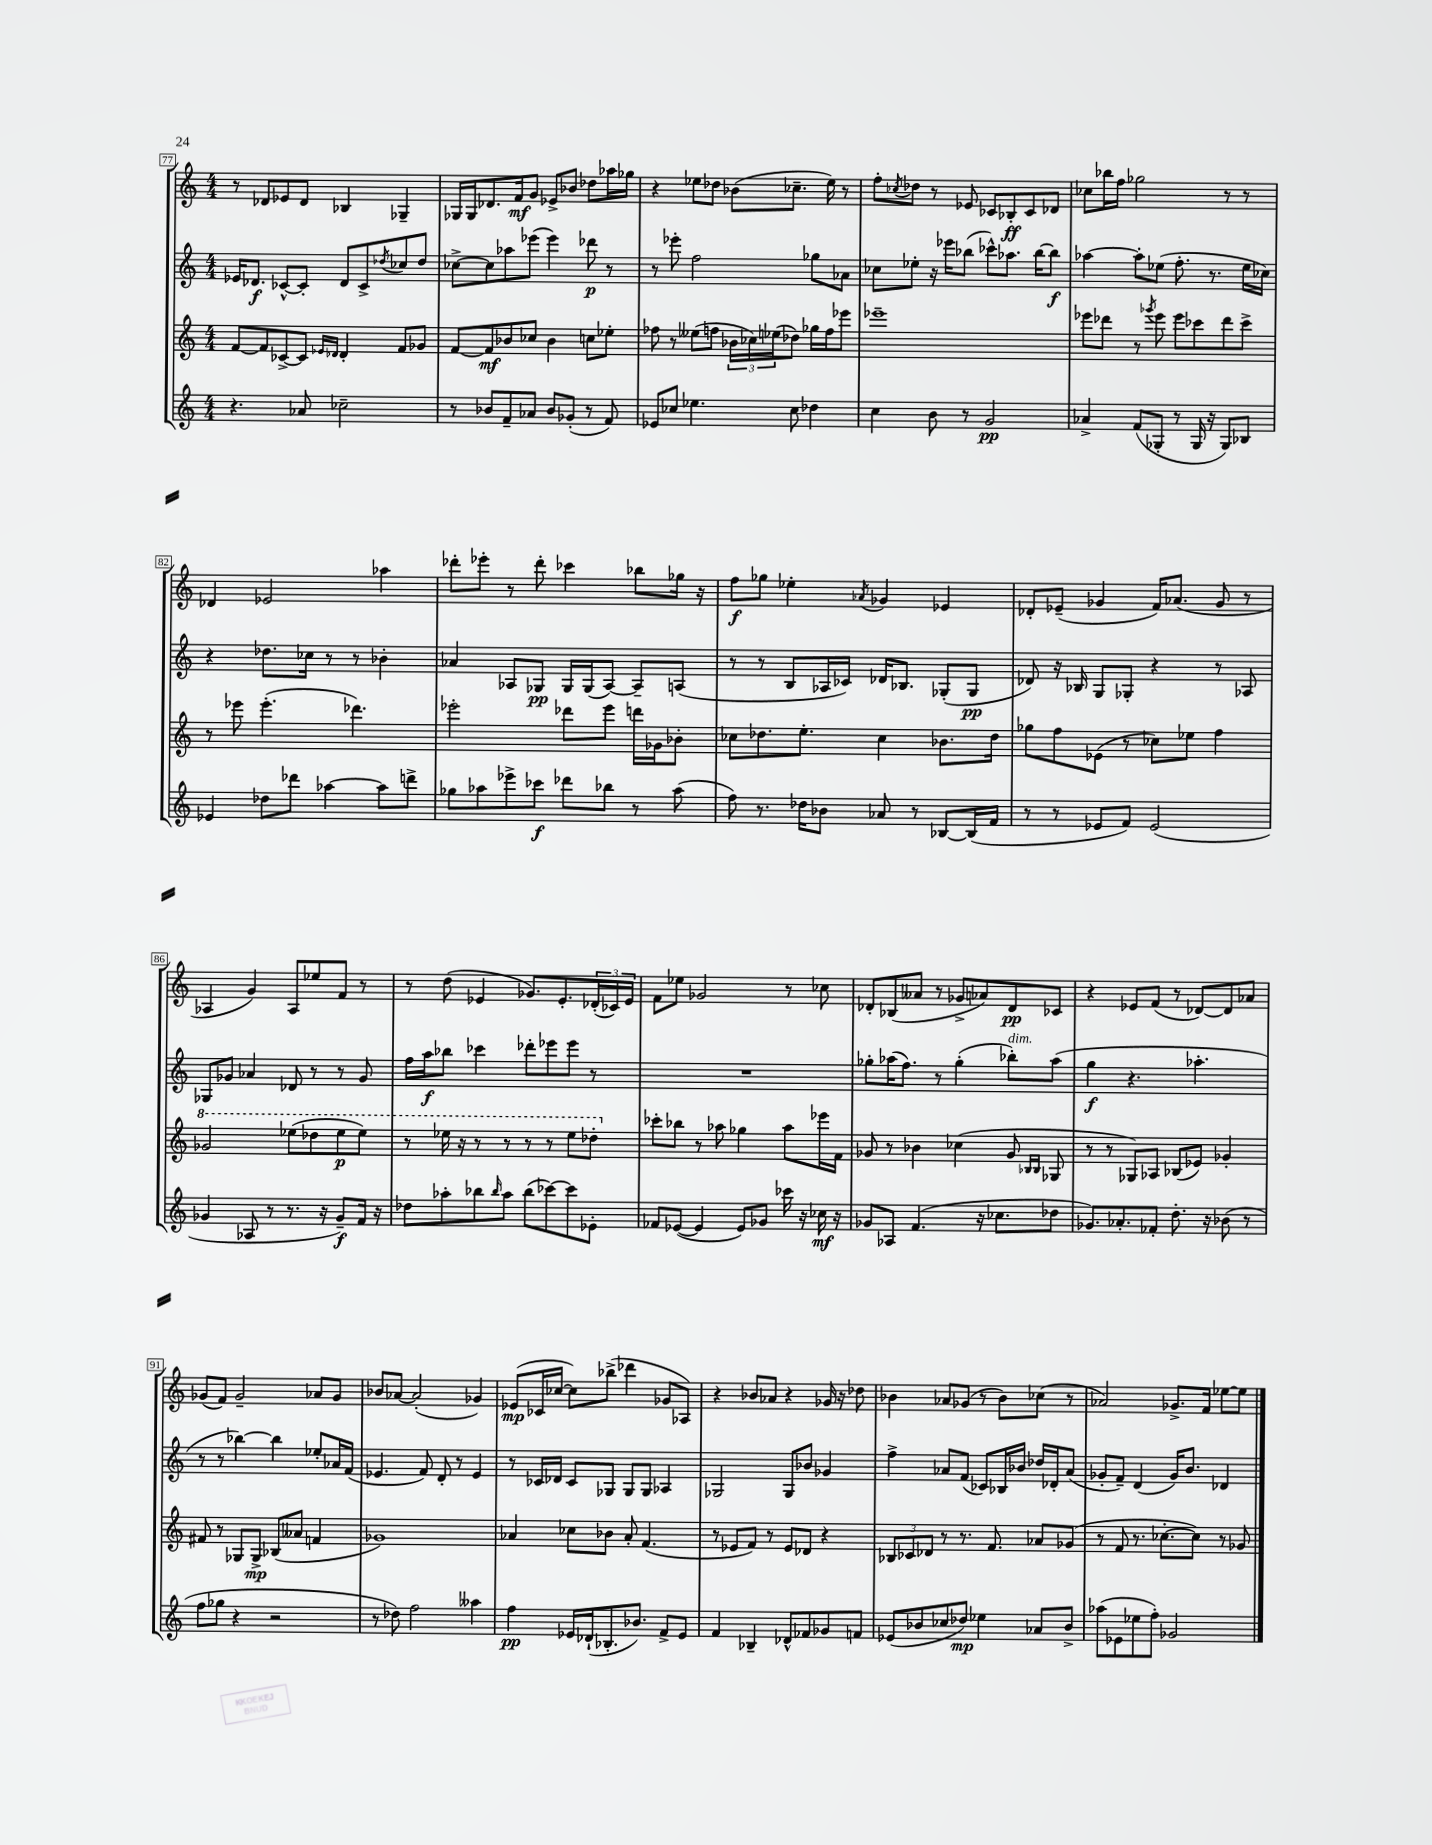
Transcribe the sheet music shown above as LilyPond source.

<<
\new StaffGroup <<
\new Staff = "s0" {
    \clef treble \key c \major \numericTimeSignature \time 4/4
    r8 des'8 ees'8 des'8 bes4 ges4-- |
    ges16 ges16 des'8. f'16\mf g'8 ees'8-> bes'8 des''8 aes''16 ges''16 |
    r4 ees''8 des''8 bes'8( ces''8.-- ees''16) r8 |
    f''8-. \acciaccatura { ces''8 } des''8 r8 ees'8 ces'8 bes8-.\ff ces'8 des'8 |
    ces''8 bes''16 f''16 ges''2 r8 r8 |
    des'4 ees'2 aes''4 |
    des'''8-. ees'''8-. r8 des'''8-. ces'''4 bes''8 ges''16 r16 |
    f''8\f ges''8 ees''4-. \acciaccatura { aes'8 } ges'4 ees'4 |
    des'8-. ees'8--( ges'4 f'16) aes'8.( ges'8 r8 |
    aes4 g'4) aes8 ees''8 f'8 r8 |
    r8 d''8( ees'4 ges'8.) ees'8.-. \tuplet 3/2 { des'16-.( ces'16) ees'16 } |
    f'8 ees''8 ges'2 r8 ces''8 |
    des'8-. bes8( aeses'8 r8 ges'8-> aes'8) des'8\pp ces'8 |
    r4 ees'8 f'8( r8 des'8~) des'8 aes'8 |
    ges'8( f'8) ges'2-- aes'8 ges'8 |
    bes'8 aes'8~ aes'2-.( ges'4) |
    ees'8\mp( ces'16 ces''16~ ces''8) bes''8->( des'''4 ges'8 aes8) |
    r4 bes'8 aes'8 r4 ges'16 r16 des''8 |
    bes'4 aes'8 ges'8( r8 bes'8) ces''8( r8 |
    aes'2) ges'8.-> f'16 ees''8~ ees''8 \bar "|." |
}
\new Staff = "s1" {
    \clef treble \key c \major \numericTimeSignature \time 4/4
    ees'16 des'8.\f ces'8~-^ ces'8-. des'8 ces'8-> \acciaccatura { des''8 } ces''8 des''8 |
    ces''8~-> ces''8 aes''8 ees'''8( ees'''4) des'''8\p r8 |
    r8 ees'''8-. f''2 ges''8 aes'8 |
    ces''8 ees''8-. r16 ees'''16 bes''8( ces'''8-^) aes''8. bes''16~ bes''8\f |
    aes''4~ aes''8-. ees''8( f''8.-. r8. ees''16 ces''16) |
    r4 des''8. ces''16 r8 r8 bes'4-. |
    aes'4 aes8 ges8\pp ges16 ges16( aes8~) aes8-- a8( |
    r8 r8 b8 aes16 ces'16) des'16 bes8. ges8-.( ges8\pp |
    des'8) r16 bes16 g8 ges8-. r4 r8 aes8 |
    ges8 ges'8 aes'4 des'8 r8 r8 ges'8 |
    f''16 a''16\f bes''8 ces'''4 des'''8-. ees'''8 ees'''8 r8 |
    R1 |
    ges''8-. aes''16( f''8.) r8 ges''4-.( bes''8-.^\markup { \italic "dim." }) aes''8( |
    g''4\f r4. aes''4.-. |
    r8 r8 bes''4~) bes''4 ees''8-. aes'16 f'16( |
    ees'4. f'8) d'8-. r8 ees'4 |
    r8 ces'16 des'16 ces'8 ges8 ges8 ges8 aes4 |
    ges2 ges8 bes'8 ges'4 |
    f''4-> aes'8 f'8( ces'8) bes16 bes'16 des''16 des'16-. aes'8( |
    ges'8-. f'8--) d'4( ges'16) b'8. des'4 \bar "|." |
}
\new Staff = "s2" {
    \clef treble \key c \major \numericTimeSignature \time 4/4
    f'8~ f'8 ces'8~-> ces'8 \grace { ees'16 des'16 } des'4-. f'8 ges'8 |
    f'8~ f'8\mf bes'8 ces''8 bes'4 c''8 ees''8-. |
    fes''8 r8 eeses''8( f''8 \tuplet 3/2 { bes'16 ces''16) ees''16( } des''8) ges''16 f''16 ees'''8 |
    ees'''1-- |
    ees'''8 des'''8 r8 \acciaccatura { ges'''8 } ees'''8 ees'''8 ces'''8 des'''8 ces'''8-> |
    r8 ees'''8 ees'''4.-.( des'''4.) |
    ees'''2-. des'''8 ees'''8 d'''16 ges'16 bes'8-. |
    ces''8 des''8. e''8.-. ces''4 bes'8. des''16 |
    ges''8 f''8 ees'8( r8 ces''8) ees''8 f''4 |
    \ottava #1 ges''2 ees'''8( des'''8 ees'''8\p ees'''8) |
    r8 ees'''16 r16 r8 r8 r8 r8 ees'''8 des'''8-. \ottava #0 |
    ces'''8-. bes''8 r8 aes''8 ges''4 aes''8 ees'''16 f'16 |
    ges'8 r8 bes'4 ces''4( ges'8 \grace { bes16 bes16 } ges8 |
    r8 r8 ges8) aes8 bes8( ees'8) ges'4-. |
    fis'8 r8 ges8 ges8->\mp bes8( aeses'8 f'4 |
    ges'1) |
    aes'4 ces''8 bes'8 aes'8-. f'4.( |
    r8 ees'8 f'8) r8 ees'8 des'8 r4 |
    \tuplet 3/2 { bes8 ces'8 des'8 } r8 r8. f'8. aes'8 ges'8( |
    r8 f'8 r8. ces''8.~-. ces''8) r8 ges'8 \bar "|." |
}
\new Staff = "s3" {
    \clef treble \key c \major \numericTimeSignature \time 4/4
    r4. aes'8 ces''2-- |
    r8 bes'8 f'8-- aes'8 bes'8 ges'8-.( r8 f'8) |
    ees'8 ces''8 ees''4. ces''8 des''4 |
    c''4 b'8 r8 g'2\pp |
    aes'4-> f'8( ges8-. r8 ges16 r16 ges8) bes8 |
    ees'4 des''8 des'''8 aes''4~ aes''8 d'''8-> |
    ges''8 aes''8 ees'''8-> ces'''8\f des'''8 bes''8 r8 aes''8( |
    f''8) r8. des''16 bes'8 aes'8 r8 bes8~ bes16( f'16 |
    r8 r8 ees'8 f'8) ees'2( |
    ges'4 aes8 r8 r8. r16 ges'8--\f) f'16 r16 |
    des''8 aes''8-. bes''8 \grace { bes''16 } aes''8 bes''8( ces'''8~) ces'''8 ees'8-. |
    fes'8 ees'8~( ees'4 ees'8) ges'8 ces'''16 r16 ces''16\mf r16 |
    ges'8 aes8 f'4.( r16 ces''8. des''8 |
    ges'8.) aes'8.-. fes'8-. d''8.-. r16 bes'8( r8 |
    f''8 ges''8 r4 r2 |
    r8 des''8) f''2 aeses''4 |
    f''4\pp ees'16 des'16-!( bes8.-. bes'8.) f'8-> ees'8 |
    f'4 bes4-- des'8-^ fes'8 ges'8 f'8 |
    ees'8( bes'8 ces''8 des''8\mp) ees''4 aes'8 bes'8-> |
    aes''8( ees'8 ees''8 f''8-.) ges'2 \bar "|." |
}
>>
>>
\layout { \context { \Score currentBarNumber = #77 \override BarNumber.stencil = #(make-stencil-boxer 0.1 0.3 ly:text-interface::print) } }
